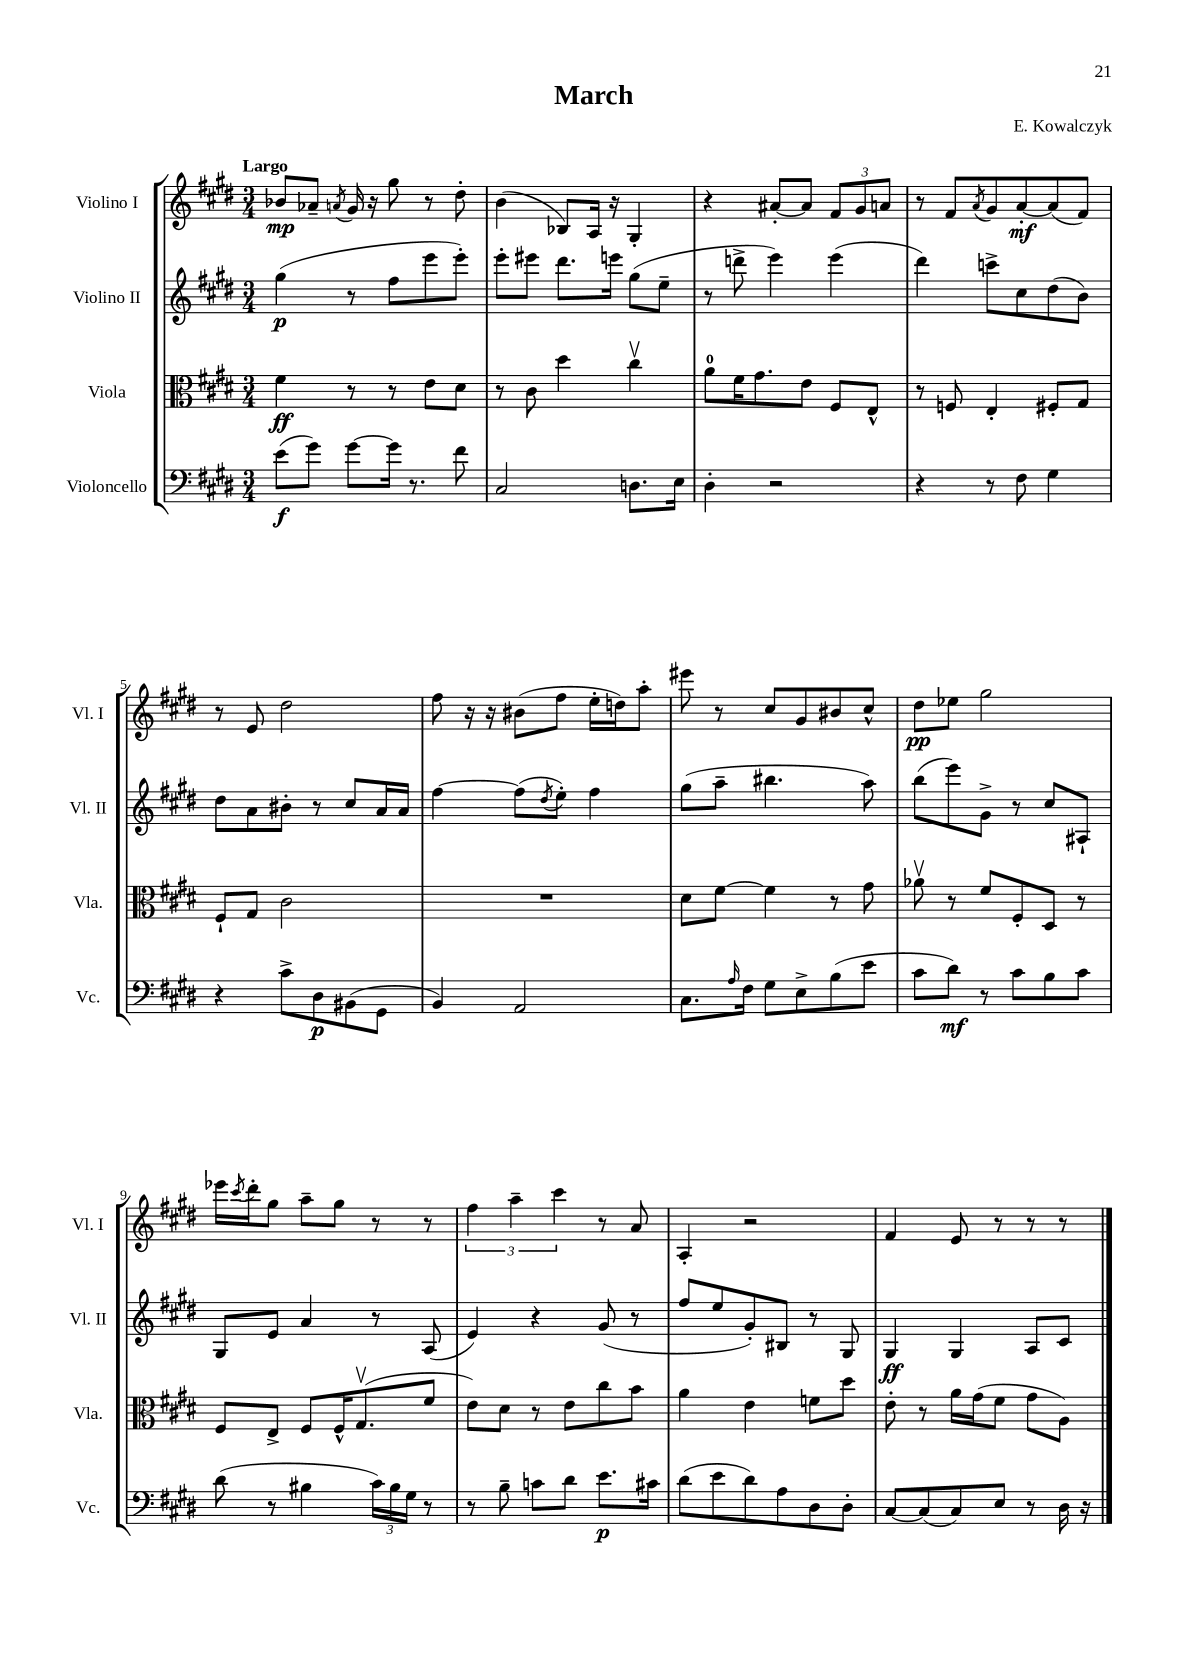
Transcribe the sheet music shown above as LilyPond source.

\header { title = "March" composer = "E. Kowalczyk" }
<<
\new StaffGroup <<
\new Staff = "s0" \with { instrumentName = "Violino I" shortInstrumentName = "Vl. I" } {
    \clef treble \key e \major \numericTimeSignature \time 3/4 \tempo "Largo"
    bes'8\mp aes'8-- \acciaccatura { a'8 } gis'16 r16 gis''8 r8 dis''8-. |
    b'4( bes8) a16 r16 gis4-. |
    r4 ais'8~-. ais'8 \tuplet 3/2 { fis'8 gis'8 a'8 } |
    r8 fis'8 \acciaccatura { a'8 } gis'8 a'8~-.\mf a'8( fis'8) |
    r8 e'8 dis''2 |
    fis''8 r16 r16 bis'8( fis''8 e''16-. d''16) a''8-. |
    eis'''8 r8 cis''8 gis'8 bis'8 cis''8-^ |
    dis''8\pp ees''8 gis''2 |
    ees'''16 \acciaccatura { cis'''8 } dis'''16-. gis''8 a''8-- gis''8 r8 r8 |
    \tuplet 3/2 { fis''4 a''4-- cis'''4 } r8 a'8 |
    a4-. r2 |
    fis'4 e'8 r8 r8 r8 \bar "|." |
}
\new Staff = "s1" \with { instrumentName = "Violino II" shortInstrumentName = "Vl. II" } {
    \clef treble \key e \major \numericTimeSignature \time 3/4
    gis''4\p( r8 fis''8 e'''8 e'''8-.) |
    e'''8-. eis'''8 dis'''8. e'''16 gis''8( e''8-- |
    r8 d'''8-> e'''4) e'''4( |
    dis'''4) c'''8-> cis''8 dis''8( b'8) |
    dis''8 a'8 bis'8-. r8 cis''8 a'16 a'16 |
    fis''4~ fis''8( \acciaccatura { dis''8 } e''8-.) fis''4 |
    gis''8( a''8-- bis''4. a''8) |
    b''8( e'''8) gis'8-> r8 cis''8 ais8-! |
    gis8 e'8 a'4 r8 a8( |
    e'4) r4 gis'8( r8 |
    fis''8 e''8 gis'8-.) bis8 r8 gis8 |
    gis4\ff gis4 a8 cis'8 \bar "|." |
}
\new Staff = "s2" \with { instrumentName = "Viola" shortInstrumentName = "Vla." } {
    \clef alto \key e \major \numericTimeSignature \time 3/4
    fis'4\ff r8 r8 e'8 dis'8 |
    r8 cis'8 dis''4 cis''4\upbow |
    a'8-0 fis'16 gis'8. e'8 fis8 e8-^ |
    r8 f8 e4-. fis8-. gis8 |
    fis8-! gis8 cis'2 |
    R2. |
    dis'8 fis'8~ fis'4 r8 gis'8 |
    aes'8\upbow r8 fis'8 fis8-. dis8 r8 |
    fis8 e8-> fis8 fis16-^ gis8.\upbow( fis'8 |
    e'8) dis'8 r8 e'8 cis''8 b'8 |
    a'4 e'4 f'8 dis''8 |
    e'8-. r8 a'16 gis'16( fis'8 gis'8 a8) \bar "|." |
}
\new Staff = "s3" \with { instrumentName = "Violoncello" shortInstrumentName = "Vc." } {
    \clef bass \key e \major \numericTimeSignature \time 3/4
    e'8\f( gis'8) gis'8~ gis'16 r8. fis'8 |
    cis2 d8. e16 |
    dis4-. r2 |
    r4 r8 fis8 gis4 |
    r4 cis'8-> dis8\p bis,8( gis,8 |
    b,4) a,2 |
    cis8. \grace { a16 } fis16 gis8 e8-> b8( e'8 |
    cis'8 dis'8\mf) r8 cis'8 b8 cis'8 |
    dis'8( r8 bis4 \tuplet 3/2 { cis'16) bis16 gis16 } r8 |
    r8 b8-- c'8 dis'8 e'8.\p cis'16 |
    dis'8( e'8 dis'8) a8 dis8 dis8-. |
    cis8~ cis8( cis8) e8 r8 dis16 r16 \bar "|." |
}
>>
>>
